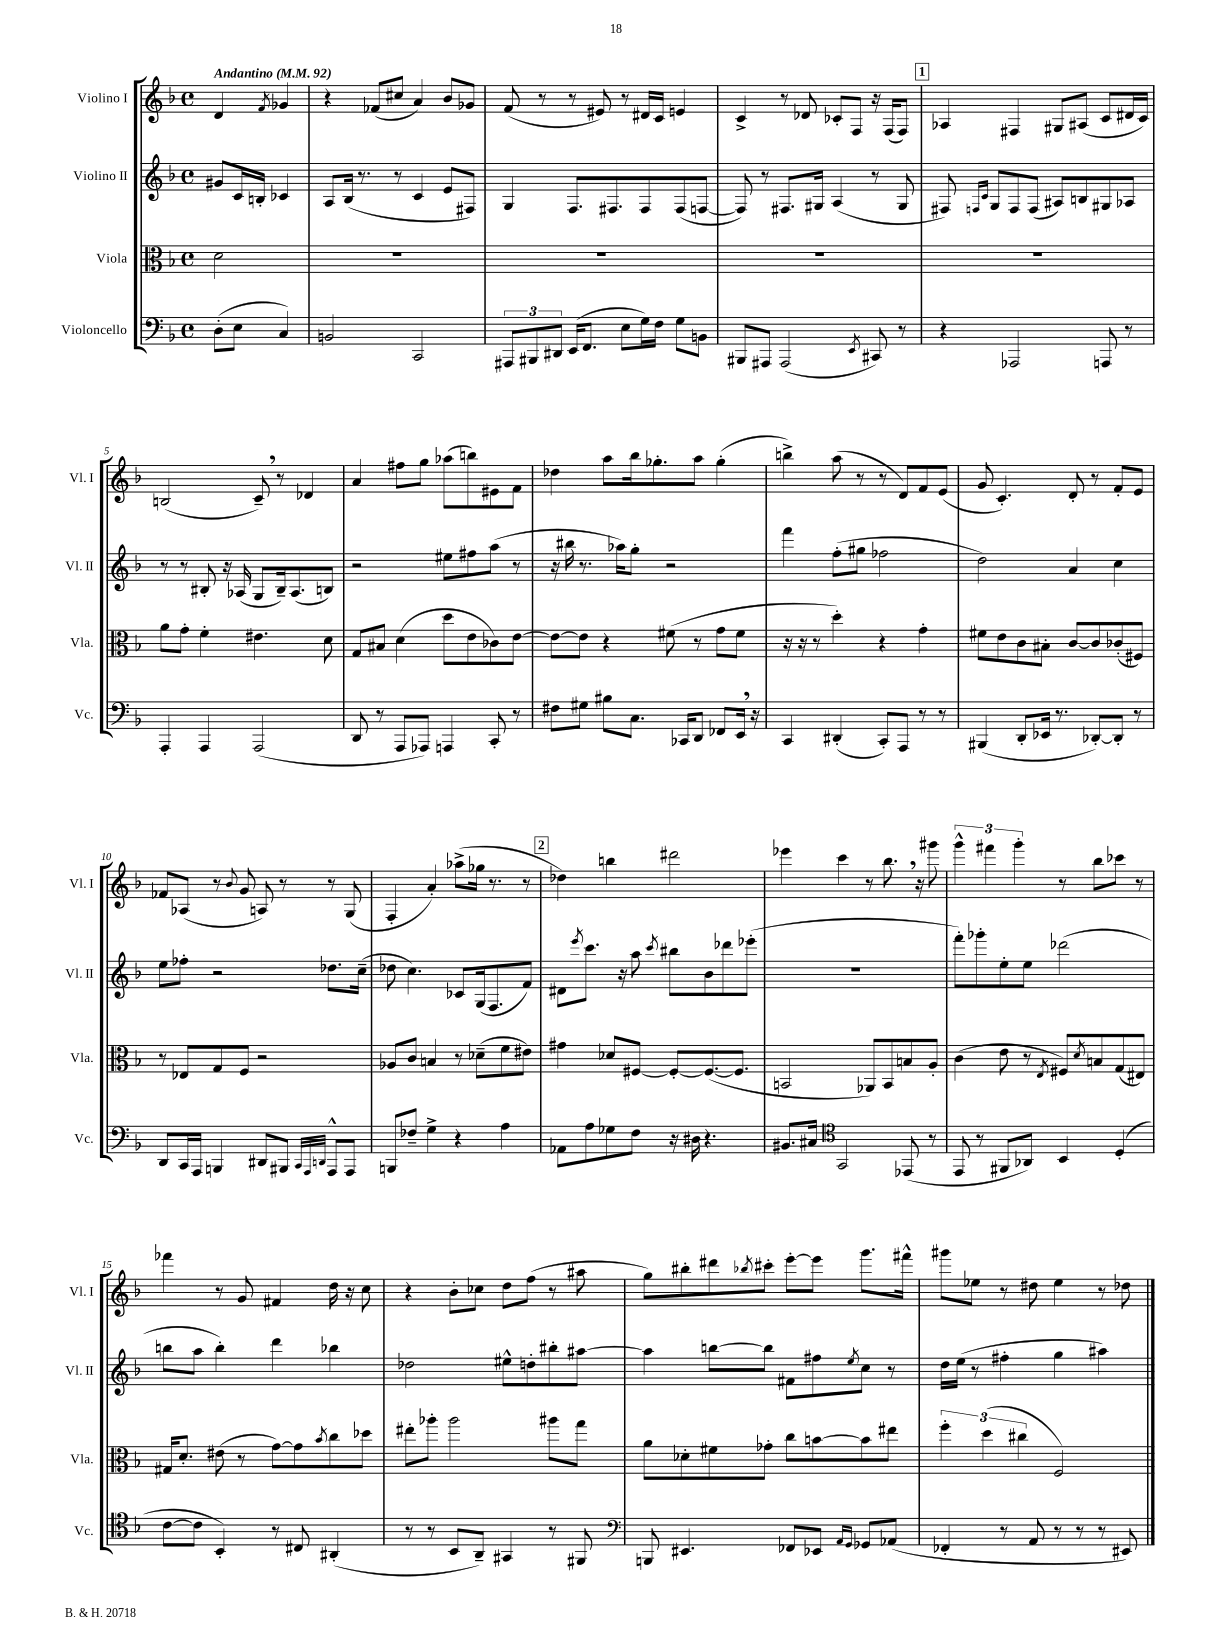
<<
\new StaffGroup <<
\new Staff = "s0" \with { instrumentName = "Violino I" shortInstrumentName = "Vl. I" } {
    \clef treble \key f \major \defaultTimeSignature \time 4/4 \partial 2 \tempo "Andantino" 4 = 92
    d'4 \acciaccatura { f'8 } ges'4 |
    r4 fes'8( cis''8 a'4) bes'8 ges'8 |
    f'8( r8 r8 eis'8) r8 dis'16 c'16 e'4 |
    c'4-> r8 des'8 ces'8-. f8 r16 f16( f8) |
    \mark \markup { \box "1" } aes4 fis4 gis8 ais8( c'8 dis'16 c'16) |
    b2( c'8--) \breathe r8 des'4 |
    a'4 fis''8 g''8 aes''8( b''8) eis'8 f'8 |
    des''4 a''8 bes''16 ges''8.-. a''8 ges''4-.( |
    b''4->) a''8( r8 r8 d'8) f'8 e'8( |
    g'8 c'4.-.) d'8-. r8 f'8-. e'8 |
    fes'8 aes8( r8 \appoggiatura { bes'8 } g'8 a8) r8 r8 g8( |
    f4-. a'4-.) aes''8->( ges''16 r8. r8 |
    \mark \markup { \box "2" } des''4) b''4 dis'''2 |
    ees'''4 c'''4 r8 bes''8. \breathe r16 gis'''8 |
    \tuplet 3/2 { g'''4-^ fis'''4 g'''4-. } r8 bes''8 ces'''8 r8 |
    fes'''4 r8 g'8 fis'4 d''16 r16 c''8 |
    r4 bes'8-. ces''8 d''8 f''8( r8 ais''8 |
    g''8) bis''8-. dis'''8 \acciaccatura { bes''8 } cis'''8-. e'''8~-. e'''8 g'''8. fis'''16-^ |
    gis'''8 ees''8 r8 dis''8 ees''4 r8 des''8 \bar "|." |
}
\new Staff = "s1" \with { instrumentName = "Violino II" shortInstrumentName = "Vl. II" } {
    \clef treble \key f \major \defaultTimeSignature \time 4/4 \partial 2
    gis'8 c'16 b16-. ces'4 |
    a8 bes16( r8. r8 c'4 e'8 fis8) |
    g4 f8. fis8. fis8 fis8( f8~ |
    f8) r8 fis8. gis16 a4( r8 gis8 |
    \mark \markup { \box "1" } fis8) \grace { f16 c'16 } g8 f8 f8( ais8) b8 gis8 aes8 |
    r8 r8 bis8-. r16 aes16( g8 bis16--) aes8.( b8) |
    r2 eis''8 fis''8 a''8( r8 |
    r16 bis''16 r8. aes''16) g''8-. r2 |
    f'''4 f''8-.( gis''8 fes''2 |
    d''2) a'4 c''4 |
    e''8 fes''8-. r2 des''8. c''16--( |
    des''8 c''4.) ces'8 g16( f8. f'8) |
    \mark \markup { \box "2" } dis'8 \acciaccatura { e'''8 } c'''8. r16 a''8 \acciaccatura { c'''8 } bis''8 bes'8 des'''8 ees'''8-.( |
    R1 |
    f'''8-.) ges'''8-. e''8-. e''8 des'''2( |
    b''8 a''8 b''4-.) d'''4 bes''4 |
    des''2 eis''8-^ d''8-. bis''8-. ais''8~ |
    ais''4 b''8~ b''8 fis'8 fis''8 \acciaccatura { e''8 } c''8 r8 |
    d''16 e''16( r8 fis''4-. g''4 ais''4) \bar "|." |
}
\new Staff = "s2" \with { instrumentName = "Viola" shortInstrumentName = "Vla." } {
    \clef alto \key f \major \defaultTimeSignature \time 4/4 \partial 2
    d'2 |
    R1 |
    R1 |
    R1 |
    \mark \markup { \box "1" } R1 |
    a'8 g'8-. f'4-. eis'4. d'8 |
    g8 bis8 d'4( d''8 e'8 ces'8) e'8~ |
    e'8~ e'8 r4 fis'8( r8 g'8 fis'8 |
    r16 r16 r8 d''4-.) r4 g'4-. |
    fis'8 e'8 c'8 bis8-. c'8~ c'8 ces'8-.( fis8) |
    r8 ees8 g8 f8 r2 |
    aes8 c'8 b4 r8 des'8--( f'8 eis'8) |
    \mark \markup { \box "2" } gis'4 des'8 fis8~ fis8~-. fis8.~( fis8. |
    b,2 aes,8) b,8 b8 a8-. |
    c'4( e'8 r8 \acciaccatura { e8 } fis8) \acciaccatura { d'8 } b8 g8( eis8) |
    gis16 d'8.-. eis'8( r8 g'8~) g'8 \acciaccatura { bes'8 } c''8 des''8 |
    eis''8-. aes''8-. aes''2 ais''8 g''8 |
    a'8 des'8-. fis'8 ges'8-. c''8 b'8~ b'8 eis''8 |
    \tuplet 3/2 { f''4-. d''4( cis''4 } f2) \bar "|." |
}
\new Staff = "s3" \with { instrumentName = "Violoncello" shortInstrumentName = "Vc." } {
    \clef bass \key f \major \defaultTimeSignature \time 4/4 \partial 2
    d8-.( e8 c4) |
    b,2 c,2 |
    \tuplet 3/2 { ais,,8 bis,,8 dis,8 } e,16( f,8. e8 g16) f16 g8 b,8 |
    bis,,8 ais,,8 ais,,2( \acciaccatura { e,8 } cis,8) r8 |
    \mark \markup { \box "1" } r4 aes,,2 a,,8 r8 |
    a,,4-. a,,4 a,,2( |
    d,8 r8 a,,8 aes,,8) a,,4 c,8-. r8 |
    fis8 gis8 bis8 c8. ces,16 d,8 fes,8 e,16 \breathe r16 |
    c,4 dis,4-.( c,8-.) a,,8 r8 r8 |
    bis,,4( d,8-. ees,16 r8. des,8~-.) des,8-. r8 |
    d,8 c,16 a,,16 b,,4 dis,8 bis,,8 \grace { c,32 a,,32 d,32 } a,,8-^ a,,8 |
    b,,8 fes8-- g4-> r4 a4 |
    \mark \markup { \box "2" } aes,8 a8 ges8 f8 r16 dis16 r4. |
    bis,8. cis16 \clef tenor g,2 ees,8( r8 |
    e,8 r8 fis,8 aes,8) bes,4 d4-.( |
    c'8~ c'8 bes,4-.) r8 cis8 ais,4-.( |
    r8 r8 bes,8 a,8--) gis,4 r8 fis,8 |
    \clef bass b,,8 eis,4. fes,8 ees,8 \grace { a,16 g,16 } ges,8 aes,8( |
    fes,4-. r8 a,8 r8 r8 r8 eis,8) \bar "|." |
}
>>
>>
